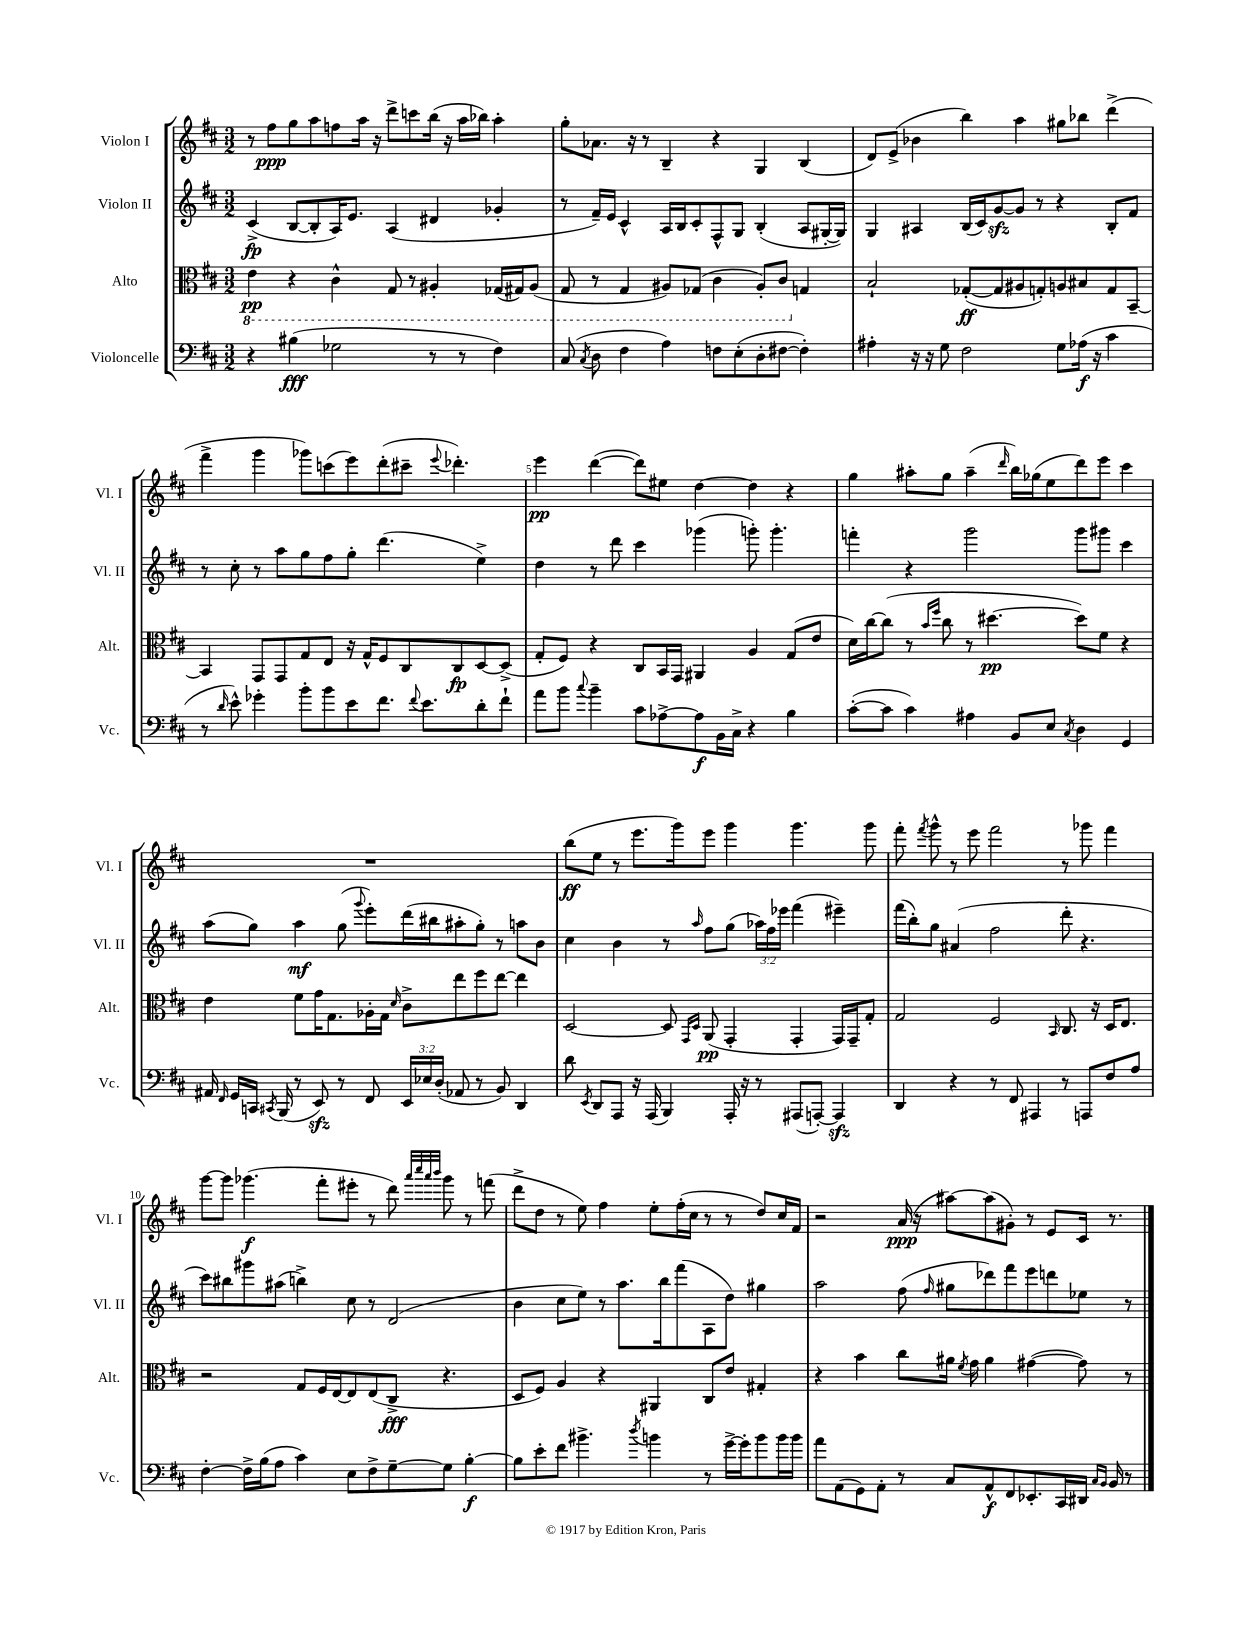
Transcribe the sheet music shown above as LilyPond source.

<<
\new StaffGroup <<
\new Staff = "s0" \with { instrumentName = "Violon I" shortInstrumentName = "Vl. I" } {
    \clef treble \key d \major \numericTimeSignature \time 3/2
    \autoBeamOff r8 fis''8[\ppp g''8 a''8 f''8 a''16] r16 d'''8[-> c'''8 b''16]( r16 a''16[ bes''16]) a''4-. |
    g''8[-. aes'8.] r16 r8 b4-- r4 g4 b4( |
    d'8[) e'8]->( bes'4 b''4) a''4 gis''8[ bes''8] d'''4->( |
    fis'''4-> g'''4 ges'''8[) c'''8( e'''8) d'''8-.( cis'''8]-- \appoggiatura { e'''8 } des'''4.-.) |
    e'''4\pp d'''4~( d'''8[) eis''8] d''4~ d''4 r4 |
    g''4 ais''8[-. g''8] ais''4--( \grace { d'''16 } b''16[) ges''16( e''8 d'''8) e'''8] cis'''4 |
    R1. |
    b''8[\ff( e''8] r8 e'''8.[ g'''16) e'''8] g'''4 g'''4. g'''8 |
    fis'''8-. \acciaccatura { fis'''8 } g'''8-^ r8 e'''8 fis'''2 r8 ges'''8 fis'''4 |
    g'''8[~ g'''8] ges'''4.\f( fis'''8[-. eis'''8]-. r8 d'''8) \grace { a'''32[ cis''''32 a'''32 b'''32] } ges'''8 r8 f'''8( |
    d'''8[-> d''8] r8 e''8) fis''4 e''8[-. fis''16-.( cis''16] r8 r8 d''8[) cis''16 fis'16] |
    r2 a'16\ppp( r16 ais''8[~) ais''8( gis'8]-.) r8 e'8[ cis'16] r8. \bar "|." |
}
\new Staff = "s1" \with { instrumentName = "Violon II" shortInstrumentName = "Vl. II" } {
    \clef treble \key d \major \numericTimeSignature \time 3/2 \override Staff.TupletNumber.text = #tuplet-number::calc-fraction-text
    \autoBeamOff cis'4->\fp( b8[~ b8-. a16) e'8.] a4( dis'4 ges'4-. |
    r8 fis'16[--) e'16] cis'4-^ a16[ b16 cis'8-. fis8-^ g8] b4-.( a8[ gis16~-. gis16]) |
    g4 ais4 b16[( cis'16) g'8~\sfz g'8] r8 r4 b8[-. fis'8] |
    r8 cis''8-. r8 a''8[ g''8 fis''8 g''8]-. d'''4.( e''4->) |
    d''4 r8 d'''8 cis'''4 ges'''4( g'''8-.) g'''4.-. |
    f'''4-. r4 g'''2 g'''8[ gis'''8] cis'''4 |
    a''8[( g''8]) a''4\mf g''8( \appoggiatura { g'''8 } e'''8[-.) d'''16( bis''16 ais''8-. g''8]-.) r8 a''8[ b'8] |
    cis''4 b'4 r8 \grace { a''16 } fis''8[ g''8]( \tuplet 3/2 { aes''16[) fis''16 ees'''16] } fis'''4( eis'''4--) |
    fis'''16[( b''16-.) g''8] ais'4( fis''2 d'''8-. r4. |
    cis'''8[) bis''8 gis'''8 ais''8]( b''4->) cis''8 r8 d'2( |
    b'4 cis''8[ e''8]) r8 a''8.[ b''16 fis'''8( a8 d''8]) gis''4 |
    a''2 fis''8( \grace { fis''16 } gis''8[ des'''8) fis'''8 e'''8 d'''8 ees''8] r8 \bar "|." |
}
\new Staff = "s2" \with { instrumentName = "Alto" shortInstrumentName = "Alt." } {
    \clef alto \key d \major \numericTimeSignature \time 3/2
    \autoBeamOff \ottava #-1 e4\pp r4 cis4-^ g,8 r8 ais,4-. ges,16[( gis,16) ais,8]( |
    g,8 r8 g,4 ais,8[) ges,8]( cis4 ais,8[-.) cis8] \ottava #0 g!4 |
    b2-! ges8[~-.\ff( ges8 ais8 g8-.) a8 bis8 g8 b,8]~-- |
    b,4 g,8[ g,8 g8 e8] r16 g16[-^ fis8 cis8 cis8\fp d8~ d8]->( |
    g8[-. fis8]) r4 cis8[ b,16 g,16] ais,4 a4 g8[( e'8] |
    d'16[) cis''16~ cis''8]( r8 \grace { b'16[ fis''16] } cis''8 r8 dis''4.~\pp dis''8[) fis'8] r4 |
    e'4 fis'8[ g'16 g8. aes16-. g16] \grace { d'16 } cis'8[-> e''8 fis''8 e''8]~ e''4 |
    d2~ d8 \grace { g,16[ d16] } a,8\pp( g,4-. g,4-. g,16[) g,16-- g8]-. |
    g2 fis2 \grace { b,16 } cis8. r16 d16[ e8.] |
    r2 g8[ fis16 e16~ e8 e8( cis8]->\fff r4. |
    d8[ fis8]) a4 r4 ais,4 cis8[ e'8] gis4-. |
    r4 b'4 cis''8[ ais'16] \acciaccatura { fis'8 } g'16 ais'4 gis'4~( gis'8) r8 \bar "|." |
}
\new Staff = "s3" \with { instrumentName = "Violoncelle" shortInstrumentName = "Vc." } {
    \clef bass \key d \major \numericTimeSignature \time 3/2 \override Staff.TupletNumber.text = #tuplet-number::calc-fraction-text
    \autoBeamOff r4 bis4\fff( ges2 r8 r8 fis4) |
    cis8( \acciaccatura { cis8 } d8 fis4 a4) f8[ e8-.( d8-. fis8]~ fis4-.) |
    ais4-. r16 r16 g8 fis2 g8[ aes16]\f( r16 cis'4 |
    r8 \grace { d'16 } e'8-^) ges'4-. b'8[-. b'8 e'8 fis'8.] \appoggiatura { fis'8 } e'8.[ d'8-. fis'8]-! |
    a'8[ b'8] \appoggiatura { cis''8 } b'4-- cis'8[ aes8~-> aes8\f b,16 cis16]-> r4 b4 |
    cis'8[~-.( cis'8] cis'4) ais4 b,8[ e8] \acciaccatura { cis8 } d4 g,4 |
    ais,16 \grace { fis,16 } g,16[ c,16] \acciaccatura { cis,8 } b,,16( r8 e,8\sfz) r8 fis,8 \tuplet 3/2 { e,16[ ees16 d16]-.( } aes,8 r8 b,8) d,4 |
    d'8 \acciaccatura { e,8 } d,8[ a,,8] r16 a,,16( b,,4) a,,16-. r16 r8 ais,,8[( a,,8]~-.) a,,4\sfz |
    d,4 r4 r8 fis,8 ais,,4 r8 a,,8[ fis8 a8] |
    fis4~-. fis16[-> b16( a8] cis'4) e8[ fis8-> g8~-- g8] b4~-.\f |
    b8[ e'8-. fis'8] bis'4.-> \acciaccatura { d''8 } b'4 r8 g'16[~-> g'16-. b'8 b'16 b'16] |
    a'8[ a,8( g,8) a,8]-. r8 cis8[ a,8-^\f fis,8 ees,8.-. cis,16 dis,16] \grace { cis16[ b,16] } b,16 r8 \bar "|." |
}
>>
>>
\layout { \context { \Score \override BarNumber.break-visibility = ##(#f #t #t) barNumberVisibility = #(every-nth-bar-number-visible 5) } }
